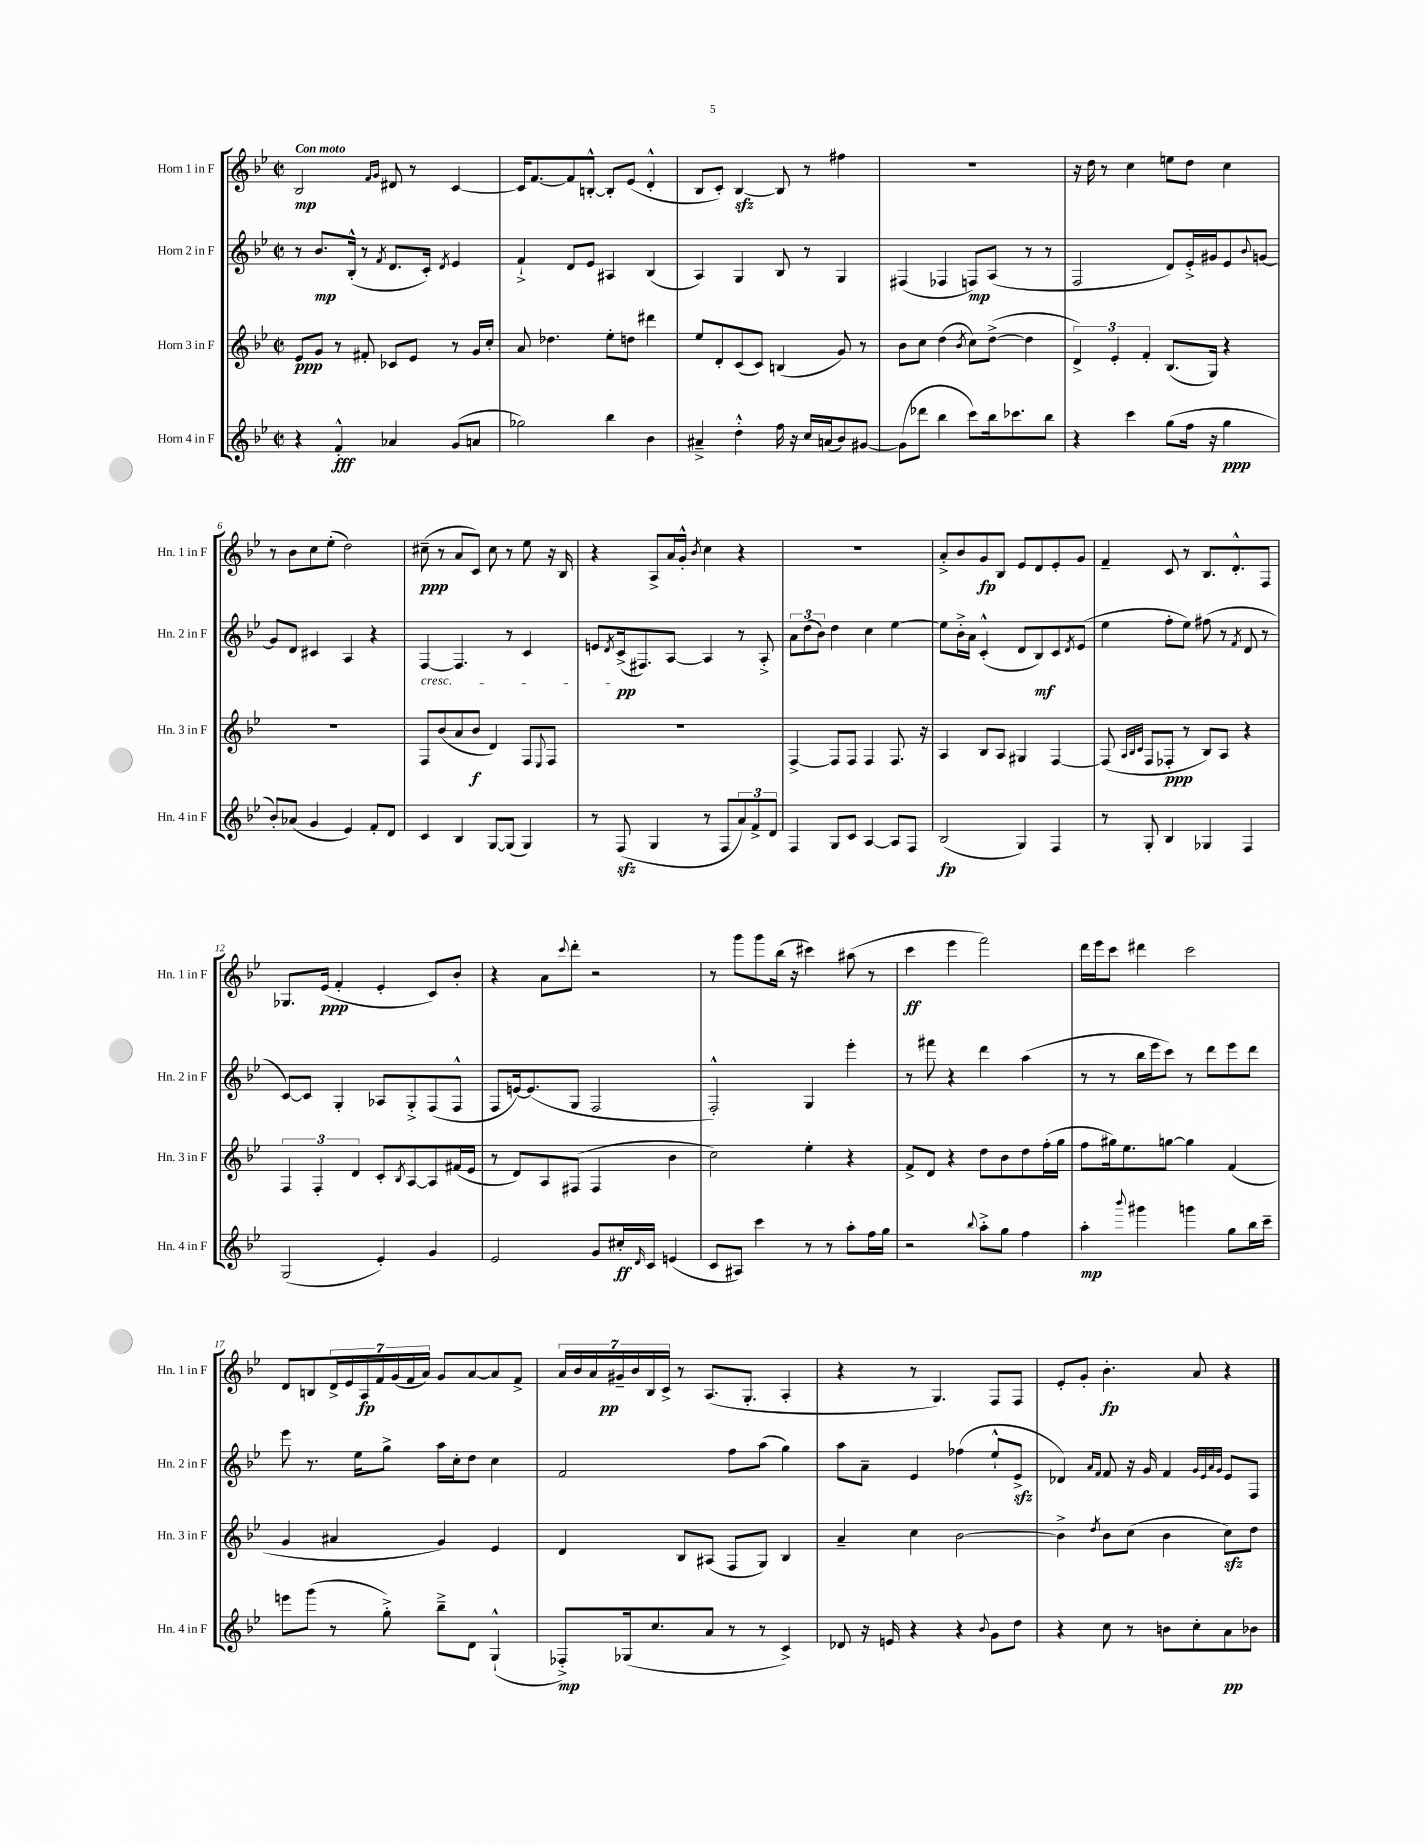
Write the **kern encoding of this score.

**kern	**kern	**kern	**kern
*staff4	*staff3	*staff2	*staff1
*clefG2	*clefG2	*clefG2	*clefG2
*k[b-e-]	*k[b-e-]	*k[b-e-]	*k[b-e-]
*M2/2	*M2/2	*M2/2	*M2/2
*met(c|)	*met(c|)	*met(c|)	*met(c|)
4r	8e-	8r	2B-
.	8g	8.b-	.
4f'^^	8r	.	.
.	.	(16B-'^^	.
.	8f#'	8r	.
.	.	.	16qqf
.	.	8qf	16qqg
4a-	8c-	8.d	8d#
.	8e-	.	8r
.	.	16c')	.
.	.	8qd	.
(8g	8r	4e-	[4c
8a	16g	.	.
.	16cc'	.	.
=	=	=	=
2gg-)	8a	4f`^	16c]
.	.	.	[8.f
.	4.dd-	.	.
.	.	8d	8f]
.	.	8e-	[8B'^^
4bb-	8ee-'	4A#	8B']
.	8dd	.	(8e-
4b-	4ddd#	(4B-	4d'^^
=	=	=	=
4a#~^	8ee-	4A)	8B-
.	8d'	.	8c')
4dd'^^	(8c	4G	[4B-
.	8c)	.	.
16ff	(4B	8B-	8B-]
16r	.	.	.
16cc	.	8r	8r
(16a	.	.	.
8b-)	8g)	4G	4ff#
[8g#	8r	.	.
=	=	=	=
(8g#]	8b-	(4F#	1r
8ddd-	8cc	.	.
4bb-	(4dd	4F-	.
.	8qb-	.	.
8ccc)	8cc)	8F)	.
16bb-	([8dd^	(8A	.
8.ccc-	.	.	.
.	4dd]	8r	.
8bb-	.	8r	.
=	=	=	=
4r	6d^)	2F	16r
.	.	.	16dd
.	.	.	8r
.	6e-'	.	.
4ccc	.	.	4cc
.	6f'	.	.
(8gg	(8.B-	8d)	8ee
16ff	.	16e-'^	8dd
16r	16G)	16g#	.
4gg	4r	8e-	4cc
.	.	8qqb-	.
.	.	[8g	.
=	=	=	=
8b-')	1r	8g]	8r
(8a-	.	8d	8b-
4g	.	4c#	8cc
.	.	.	(8ee-'
4e-)	.	4A	2dd)
8f'	.	4r	.
8d	.	.	.
=	=	=	=
4c	8F	[4F	(8cc#~
.	(8b-	.	8r
4B-	8a	4.F]	8a
.	8b-	.	8c)
[8G	4d)	.	8cc#
(8G]	.	8r	8r
4G)	8F	4c	8ee-
.	8qqE-	.	.
.	8F	.	16r
.	.	.	16B-
=	=	=	=
8r	1r	8e	4r
.	.	8qd	.
(8F	.	(16c^	.
.	.	8.F#)	.
4G	.	.	8A^
.	.	[8A	16a
.	.	.	16g'^^
.	.	.	8qb-
8r	.	4A]	4cc
8F	.	.	.
12a)	.	8r	4r
12f^	.	.	.
.	.	8A'^	.
12d	.	.	.
=	=	=	=
4F	[4F^	12a	1r
.	.	(12dd	.
.	.	12b-)	.
8G	8F]	4dd	.
8c	8F	.	.
[4A	4F	4cc	.
8A]	8.F	[4ee-	.
8F	.	.	.
.	16r	.	.
=	=	=	=
(2B-	4A	8ee-]	8a'^
.	.	16b-'^	8b-
.	.	16a	.
.	8B-	(4c'^^	8g
.	8A	.	8B-
4G)	4G#	8d	8e-
.	.	8B-)	8d
4F	[4F	8c	8e-'
.	.	8qd	.
.	.	(8e-	8g
=	=	=	=
8r	(8F]	4ee-	4f~
.	32qqA	.	.
.	32qqB-	.	.
.	32qqc	.	.
8G'	8F	.	.
4B-	8F-'	8ff'	8c
.	8r	8ee-)	8r
4G-	8B-)	(8ff#	8.B-
.	8A	8r	.
.	.	.	8.d'^^
.	.	8qf	.
4F	4r	8d	.
.	.	8r	8F
=	=	=	=
(2G	6F	[8c)	8.G-
.	.	8c]	.
.	6F'	.	.
.	.	.	(16e-
.	.	4G'	4f'
.	6d	.	.
4e-')	8c'	8A-	4e-'
.	8qB-	.	.
.	[8A	8G'^	.
4g	8A]	(8F	8c)
.	(16f#	8F^^	8b-'
.	16e-	.	.
=	=	=	=
2e-	8r	8F	4r
.	8d)	[16e)	.
.	.	(8.e]	.
.	8A	.	8a
.	.	.	8qqccc
.	(8F#	8G	8ddd'
8g	4F#	2F	2r
16cc#'	.	.	.
16qqd	.	.	.
16c	.	.	.
(4e	4b-	.	.
=	=	=	=
8c	2cc)	2F'^^)	8r
8A#)	.	.	8ggg
4ccc	.	.	8ggg
.	.	.	(16bb-
.	.	.	16r
8r	4ee-'	4G	4ccc#)
8r	.	.	.
8aa'	4r	4eee-'	(8aa#
16ff	.	.	8r
16gg	.	.	.
=	=	=	=
2r	8f^	8r	4ccc
.	8d	8fff#	.
.	4r	4r	4eee-
8qqbb-	.	.	.
8aa'^	8dd	4ddd	2fff)
8gg	8b-	.	.
4ff	8dd	(4aa	.
.	(16ff'	.	.
.	16gg	.	.
=	=	=	=
4aa'	8ff	8r	16ddd
.	.	.	16eee-
.	16gg#)	8r	8ccc
.	8.ee-	.	.
8qqbbb-	.	.	.
4ggg#	.	16bb-	4ddd#
.	.	16eee-	.
.	[8gg	8ccc)	.
4ggg	4gg]	8r	2ccc
.	.	8ddd	.
8gg	(4f	8eee-	.
16bb-	.	8ddd	.
16ccc~	.	.	.
=	=	=	=
8eee	4g	8eee-	8d
(8ggg	.	8.r	8B
8r	4a#	.	28d^
.	.	.	28e-
.	.	16ee-	.
.	.	.	28A
.	.	.	28f
8gg'^)	.	8gg^	.
.	.	.	(28g
.	.	.	28f
.	.	.	28a)
8bb-~^	4g)	16aa	8g
.	.	16cc'	.
8d	.	8dd	[8a
(4G`^^	4e-	4cc	8a]
.	.	.	8f^
=	=	=	=
8F-'^)	4d	2f	28a
.	.	.	28b-
.	.	.	28a
.	.	.	28g#~
(16G-	.	.	.
.	.	.	28b-
.	.	.	28B-
8.cc	.	.	.
.	.	.	28c^
.	8B-	.	8r
8a	(8A#	.	(8.A
8r	8F	8ff	.
.	.	.	8.G'
8r	8G)	(8aa	.
4c^)	4B-	4gg)	4A'
=	=	=	=
8d-	4a~	8aa	4r
16r	.	8a~	.
16e	.	.	.
4r	4cc	4e-	8r
.	.	.	4.G)
4r	[2b-	(4ff-	.
8qqb-	.	.	.
8g	.	8ee-`^^	8F
8dd	.	8e-^	8F
=	=	=	=
4r	4b-^]	4d-)	8e-'
.	.	.	8g'
.	.	16qqa	.
.	8qdd	16qqf	.
8cc	8b-	8f	4.b-'
8r	(8cc	16r	.
.	.	16g	.
8b	4b-	4f	.
8cc'	.	.	8a
.	.	32qqg	.
.	.	32qqe-	.
.	.	32qqa	.
.	.	32qqg	.
8a	8cc)	8e-	4r
8b-	8dd	8F	.
==	==	==	==
*-	*-	*-	*-
